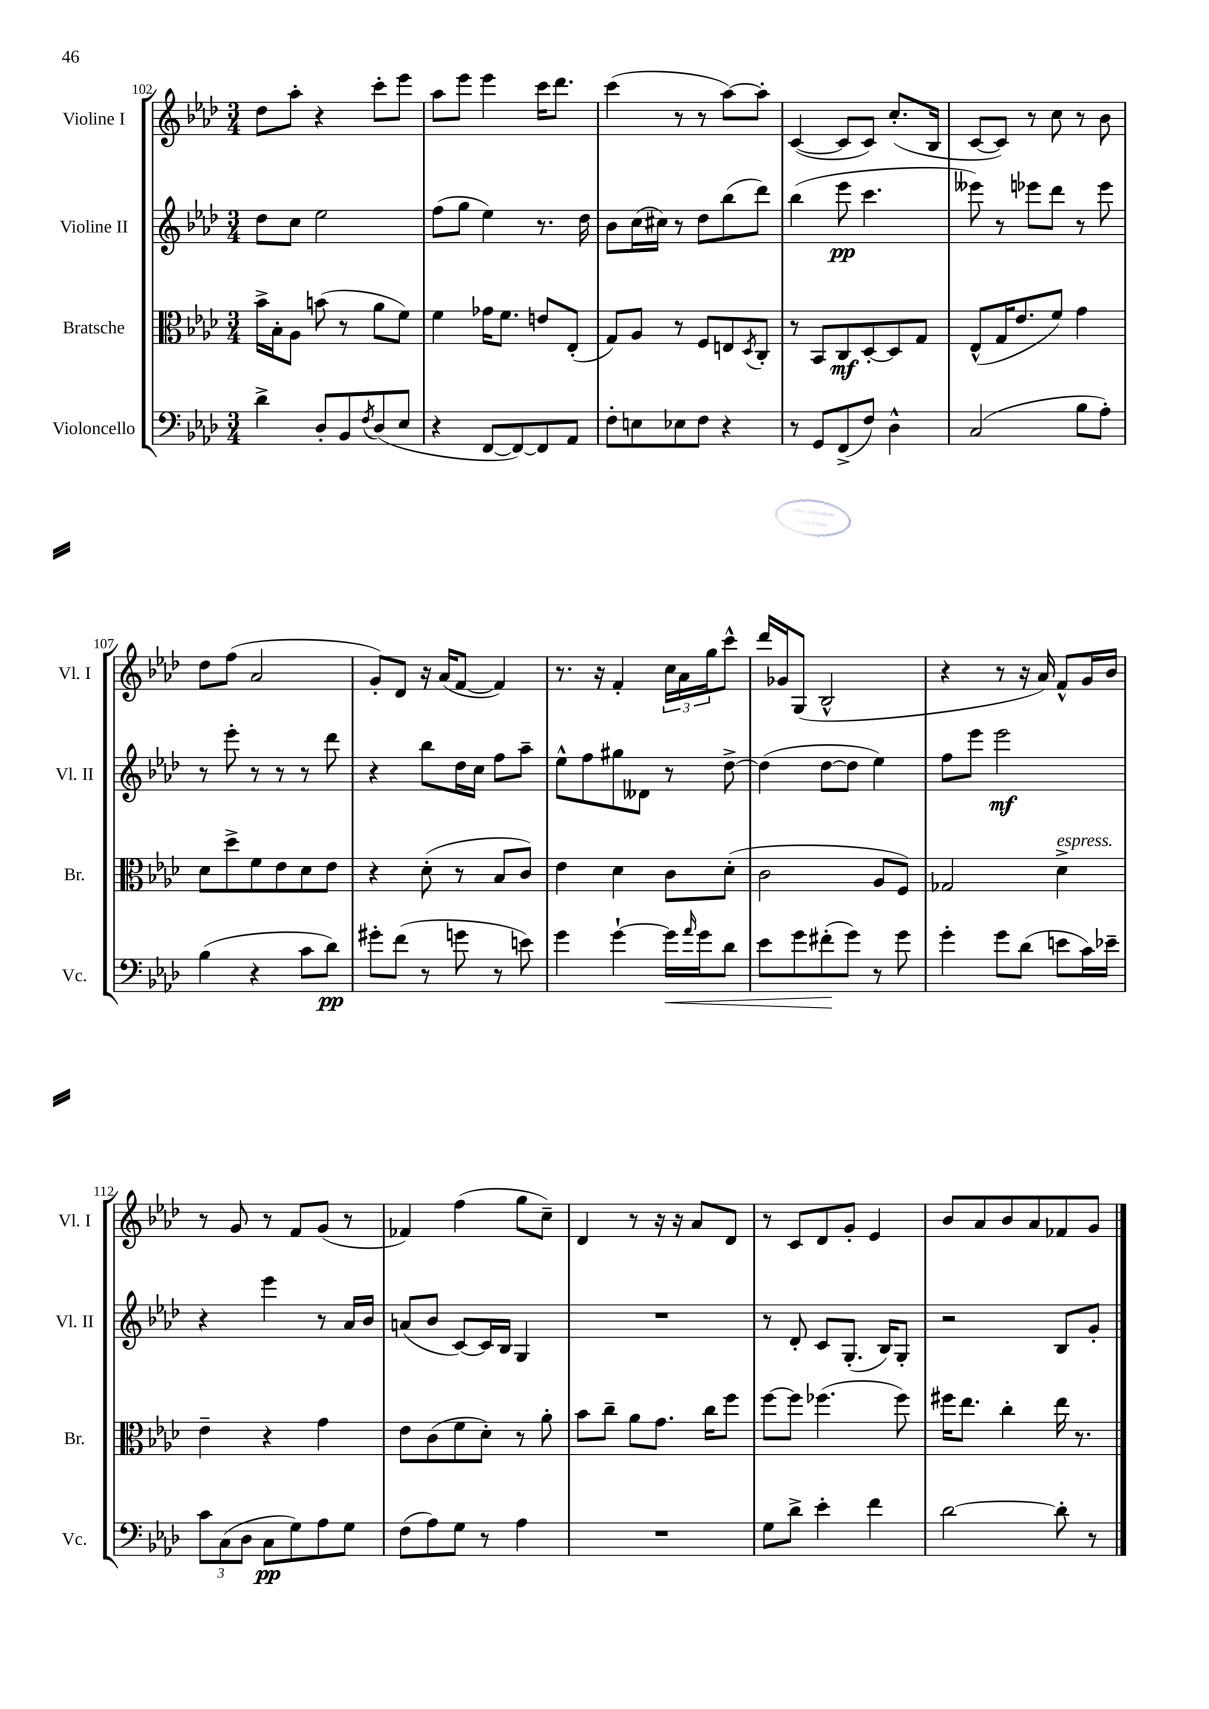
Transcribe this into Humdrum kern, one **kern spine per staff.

**kern	**kern	**kern	**kern
*staff4	*staff3	*staff2	*staff1
*clefF4	*clefC3	*clefG2	*clefG2
*k[b-e-a-d-]	*k[b-e-a-d-]	*k[b-e-a-d-]	*k[b-e-a-d-]
*M3/4	*M3/4	*M3/4	*M3/4
4d-^	16b-^	8dd-	8dd-
.	16B-'	.	.
.	8A-	8cc	8aa-'
8D-'	(8b	2ee-	4r
8BB-	8r	.	.
8qF	.	.	.
(8D-	8a-	.	8ccc'
8E-	8f)	.	8eee-
=	=	=	=
4r	4f	(8ff	8aa-
.	.	8gg	8eee-
[8FF	16g-	4ee-)	4eee-
.	8.f	.	.
8FF_)	.	.	.
8FF]	8e	8.r	16ccc
.	.	.	8.ddd-
8AA-	(8E-'	.	.
.	.	16dd-	.
=	=	=	=
8F'	8G)	8b-	(4ccc
8E	8A-	(16cc	.
.	.	16cc#)	.
8E-	8r	8r	8r
8F	8F	8dd-	8r
4r	8E	(8bb-	[8aa-)
.	8qD-	.	.
.	8C'	8ddd-)	8aa-']
=	=	=	=
8r	8r	(4bb-	([4c
8GG	8BB-	.	.
(8FF^	8C	8eee-	8c]
8F)	[8D-'	4.ccc	8c)
4D-^^	8D-]	.	(8.cc'
.	8G	.	.
.	.	.	16B-
=	=	=	=
(2C	(8E-^^	8eee--)	[8c
.	16G	8r	8c])
.	8.e-	.	.
.	.	8eee-	8r
.	8f)	8ddd-	8cc
8B-	4g	8r	8r
8A-')	.	8eee-	8b-
=	=	=	=
(4B-	8d-	8r	8dd-
.	8dd-^	8eee-'	(8ff
4r	8f	8r	2a-
.	8e-	8r	.
8c	8d-	8r	.
8d-)	8e-	8ddd-	.
=	=	=	=
8g#'	4r	4r	8g')
(8f	.	.	8d-
8r	(8d-'	8bb-	16r
.	.	.	(16a-
8g	8r	16dd-	[8f
.	.	16cc	.
8r	8B-	8ff	4f])
8e)	8c)	8aa-~	.
=	=	=	=
4g	4e-	8ee-^^	8.r
.	.	8ff	.
.	.	.	16r
[4g`	4d-	8gg#	4f'
.	.	8d--	.
16g]	8c	8r	24cc
.	.	.	24a-
16qqa-	.	.	.
16g	.	.	.
.	.	.	24gg
8d-	(8d-'	[8dd-^	8ccc^^
=	=	=	=
8e-	2c	(4dd-]	16ddd-
.	.	.	16g-
8g	.	.	(8G
(8f#'	.	[8dd-	2B-^^
8g)	.	8dd-]	.
8r	8A-	4ee-)	.
8g	8F)	.	.
=	=	=	=
4g'	2G-	8ff	4r
.	.	8eee-	.
8g	.	2eee-	8r
(8d-	.	.	16r
.	.	.	16a-)
8e	4d-^	.	8f^^
16c)	.	.	16g
16e-~	.	.	16b-
=	=	=	=
12c	4e-~	4r	8r
(12C	.	.	.
.	.	.	8g
12D-	.	.	.
8C	4r	4eee-	8r
8G)	.	.	8f
8A-	4g	8r	(8g
8G	.	16a-	8r
.	.	16b-	.
=	=	=	=
(8F	8e-	(8a	4f-)
8A-)	(8c	8b-	.
8G	8f	[8c)	(4ff
8r	8d-')	16c]	.
.	.	16B-	.
4A-	8r	4G	8gg
.	8a-'	.	8cc~)
=	=	=	=
2.r	8b-	2.r	4d-
.	8cc~	.	.
.	8a-	.	8r
.	8.g	.	16r
.	.	.	16r
.	.	.	8a-
.	16cc	.	.
.	8ff	.	8d-
=	=	=	=
8G	[8ff	8r	8r
8d-^	8ff]	8d-'	8c
4e-'	(4.ff-	8c	8d-
.	.	(8.G'	8g'
4f	.	.	4e-
.	.	16B-)	.
.	8ff-)	8G'	.
=	=	=	=
[2d-	16ff#	2r	8b-
.	8.ee-	.	.
.	.	.	8a-
.	4cc'	.	8b-
.	.	.	8a-
8d-']	16ee-	8B-	8f-
.	8.r	.	.
8r	.	8g'	8g
==	==	==	==
*-	*-	*-	*-
